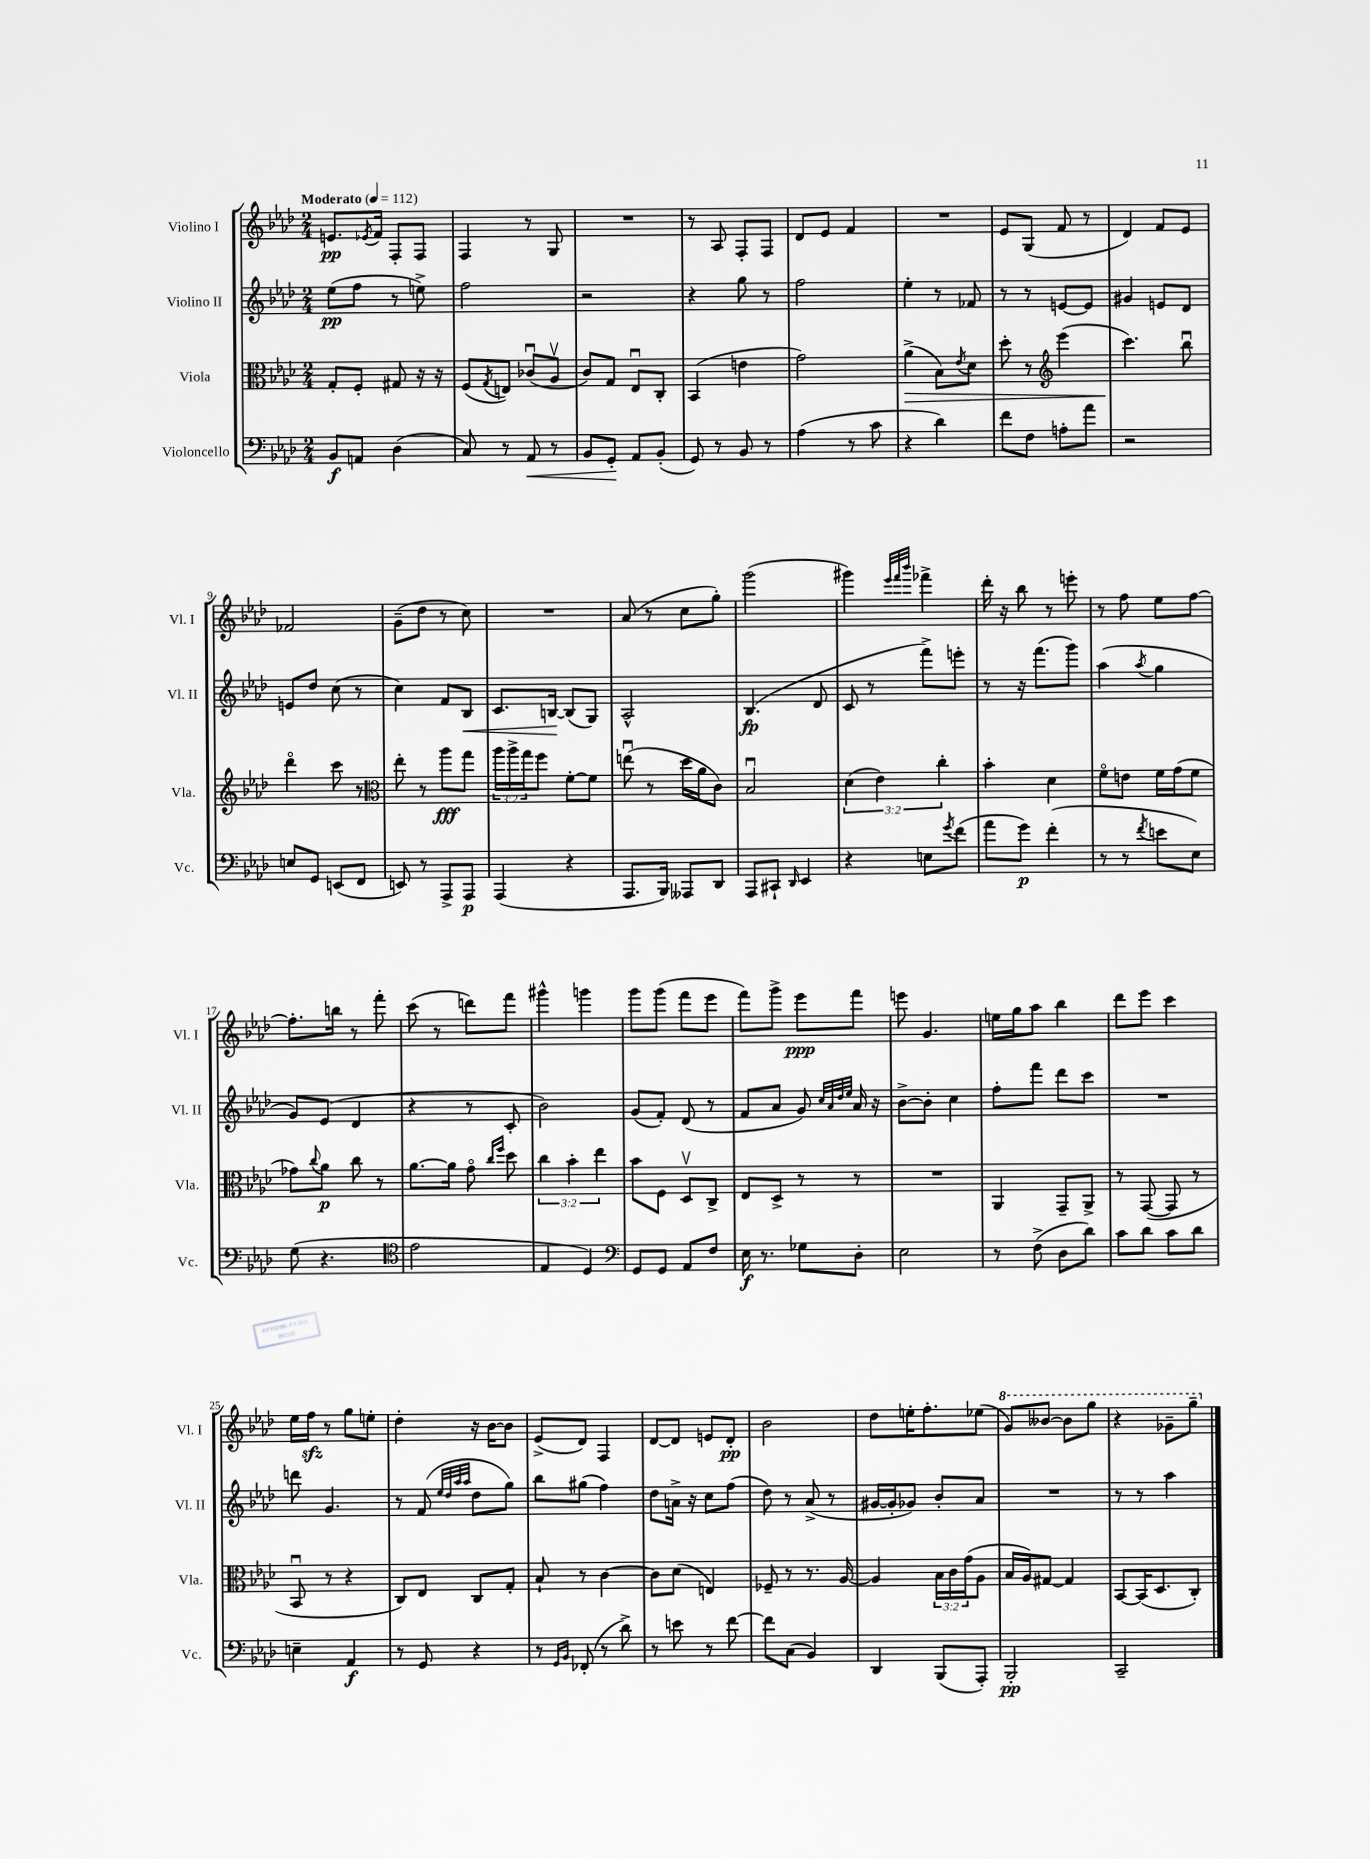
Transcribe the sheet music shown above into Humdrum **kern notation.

**kern	**kern	**kern	**kern
*staff4	*staff3	*staff2	*staff1
*clefF4	*clefC3	*clefG2	*clefG2
*k[b-e-a-d-]	*k[b-e-a-d-]	*k[b-e-a-d-]	*k[b-e-a-d-]
*M2/4	*M2/4	*M2/4	*M2/4
*MM112	*MM112	*MM112	*MM112
8BB-	8G'	(8ee-	8.e
8AA	8F'	8ff	.
.	.	.	8qe-
.	.	.	16f
(4D-	8G#	8r	8F'
.	16r	8ee^)	8F
.	16r	.	.
=	=	=	=
8C)	(8F	2ff	4F
.	8qG	.	.
8r	8E)	.	.
8AA-	(8c-u	.	8r
8r	8A-v	.	8G
=	=	=	=
8BB-	8c)	2r	2r
8GG'	8G	.	.
8AA-	8E-u	.	.
(8BB-'	8C'	.	.
=	=	=	=
8GG)	(4BB-	4r	8r
8r	.	.	8A-
8BB-	4e	8gg	8F'
8r	.	8r	8F
=	=	=	=
(4A-	2g)	2ff	8d-
.	.	.	8e-
8r	.	.	4f
8c	.	.	.
=	=	=	=
4r	(4a-^	4ee-'	2r
4d-)	8B-)	8r	.
.	8qe-	.	.
.	8d-	8f-	.
=	=	=	=
8f	8dd-'	8r	8e-
8F	8r	8r	(8G
*	*clefG2	*	*
8A'	(4eee-	[8e	8f
8a-	.	8e]	8r
=	=	=	=
2r	4.ccc)	4g#	4d-)
.	.	8e	8f
.	8bb-u	8d-	8e-
=	=	=	=
8E	4ddd-o	8e	2f-
8GG	.	8dd-	.
(8EE	8ccc	(8cc	.
8FF	8r	8r	.
=	=	=	=
*	*clefC3	*	*
8EE)	8ee-'	4cc)	(8g~
8r	8r	.	8dd-
8AAA-^	8aa-	8f	8r
8AAA-	8gg	8B-	8cc)
=	=	=	=
(4AAA-	24aa-	8.c	2r
.	24aa-^	.	.
.	24gg	.	.
.	8ff	.	.
.	.	[16B	.
4r	[8f'	(8B]	.
.	8f]	8G)	.
=	=	=	=
8.AAA-	(8eeu	2A-^^	(8a-
.	8r	.	8r
16BBB-)	.	.	.
8AAA--	16dd-	.	8cc
.	16a-	.	.
8DD-	8c)	.	8gg')
=	=	=	=
8AAA-	2B-u	(4.B-	(2ggg
8CC#`	.	.	.
16qqDD-	.	.	.
4EE-	.	.	.
.	.	8d-	.
=	=	=	=
4r	(6d-	8c	4ggg#)
.	.	8r	.
.	6e-)	.	.
.	.	.	32qqeee-
.	.	.	32qqfff
.	.	.	32qqbbb-
8E	.	8fff^)	4fff-^
.	6cc'	.	.
8qg	.	.	.
(8f	.	8eee'	.
=	=	=	=
8a-	4b-'	8r	16ddd-'
.	.	.	16r
8g)	.	16r	8bb-
.	.	(8.fff	.
(4f'	4d-	.	8r
.	.	8ggg)	8eee'
=	=	=	=
8r	8fo	(4aa-	8r
8r	8e	.	8ff
8qf	.	8qaa-	.
8e	16f	4gg	8ee-
.	(16g	.	.
8E-)	8f	.	[8ff
=	=	=	=
(8G	8g-)	8g)	8.ff']
.	8qqcc	.	.
4.r	8a-	(8e-	.
.	.	.	16bb
.	8cc	4d-	8r
.	8r	.	8fff'
=	=	=	=
*clefC4	*	*	*
2e-	[8.a-	4r	(8ccc
.	.	.	8r
.	16a-]	.	.
.	8go	8r	8ddd)
.	16qqcc	.	.
.	16qqff	.	.
.	8dd-	8c'	8fff
=	=	=	=
4E-	6cc	2b-)	4ggg#^^
.	6b-'	.	.
4D-)	.	.	4ggg
.	6ee-	.	.
=	=	=	=
*clefF4	*	*	*
8GG	8b-	(8g	8ggg
8GG	8F	8f')	(8ggg
8AA-	8D-v	(8d-	8fff
8F	8C^	8r	8eee-
=	=	=	=
16E-	8E-	8f	8fff)
8.r	.	.	.
.	8D-^	8a-	8ggg^
8G-	8r	8g)	8eee-
.	.	32qqcc	.
.	.	32qqa-	.
.	.	32qqdd-	.
.	.	32qqee-	.
8D-'	8r	16a-	8fff
.	.	16r	.
=	=	=	=
2E-	2r	[8b-^	8eee
.	.	8b-']	4.g
.	.	4cc	.
=	=	=	=
8r	4AA-	8ff'	16ee
.	.	.	16gg
(8F^	.	8fff	8aa-
8D-	8GG~	8ddd-	4bb-
8d-)	8AA-^	8ccc	.
=	=	=	=
8c	8r	2r	8ddd-
8d-	([8GG	.	8eee-
8c	8GG]	.	4ccc
8d-	8r	.	.
=	=	=	=
4E~	8BB-u	8ddd	16ee-
.	.	.	16ff
.	8r	4.g	8r
4AA-	4r	.	8gg
.	.	.	8ee'
=	=	=	=
8r	8C)	8r	4dd-'
8GG	8E-	(8f	.
.	.	32qqee-	.
.	.	32qqdd-	.
.	.	32qqaa-	.
.	.	32qqaa-	.
4r	8C	8dd-	16r
.	.	.	[16b-
.	8G'	8gg)	8b-]
=	=	=	=
8r	8B-`	8bb-	(8e-^
16qqGG	.	.	.
16qqBB-	.	.	.
(8FF-'	8r	(8gg#	8d-)
8r	[4c	4ff)	4F
8d-^)	.	.	.
=	=	=	=
8r	8c]	8dd-	[8d-
8e	(8d-	16a^	8d-]
.	.	16r	.
8r	4E)	8cc	8e
[8f	.	(8ff	8d-'
=	=	=	=
8f]	8F-~	8dd-)	2b-
(8C	8r	8r	.
4BB-)	8.r	(8a-^	.
.	.	8r	.
.	[16A-	.	.
=	=	=	=
4DD-	4A-]	[16g#	8dd-
.	.	16g#']	.
.	.	8g-)	16ee'
.	.	.	8.ff'
(8BBB-	24B-	8b-'	.
.	24c	.	.
.	(24g	.	.
8AAA-')	8A-	8a-	(8ee-
=	=	=	=
2BBB-'	16B-	2r	8gg)
.	16A-)	.	.
.	[8G#	.	[8bb--
.	4G#]	.	8bb--]
.	.	.	8ggg
=	=	=	=
2CC~	[8BB-	8r	4r
.	(16BB-]	8r	.
.	8.D-	.	.
.	.	4aa-	8gg-~
.	8C')	.	8ggg~
==	==	==	==
*-	*-	*-	*-
